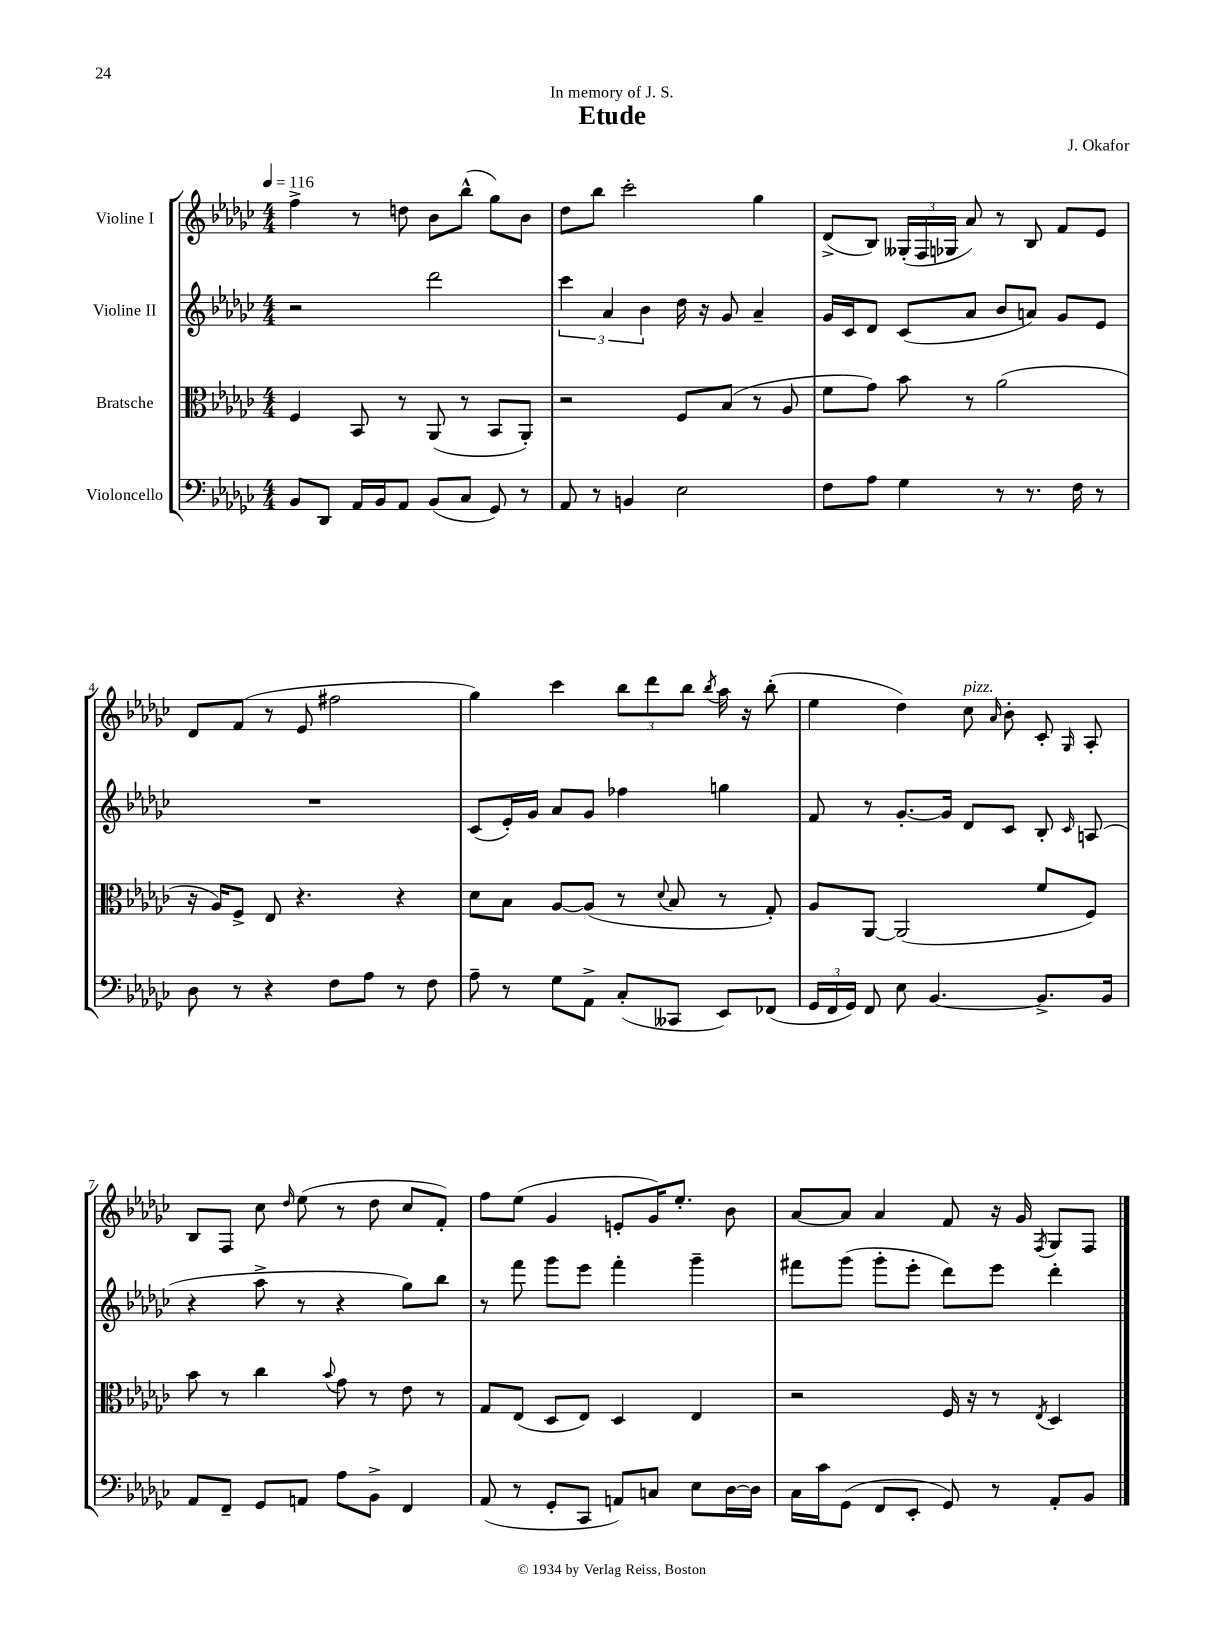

**kern	**kern	**kern	**kern
*part4	*part3	*part2	*part1
*staff4	*staff3	*staff2	*staff1
*I"Violoncello	*I"Bratsche	*I"Violine II	*I"Violine I
*clefF4	*clefC3	*clefG2	*clefG2
*k[b-e-a-d-g-c-]	*k[b-e-a-d-g-c-]	*k[b-e-a-d-g-c-]	*k[b-e-a-d-g-c-]
*M4/4	*M4/4	*M4/4	*M4/4
*MM116	*MM116	*MM116	*MM116
=1	=1	=1	=1
8BB-/L	4F/	2r	4ff^\
8DD-/J	.	.	.
16AA-/LL	8BB-/	.	8r
16BB-/J	.	.	.
8AA-/J	8r	.	8ddn\
(8BB-/L	(8AA-/	2ddd-\	8b-\L
8C-/J	8r	.	(8bb-^^\J
8GG-/)	8BB-/L	.	8gg-\L)
8r	8AA-'/J)	.	8b-\J
=2	=2	=2	=2
8AA-/	2r	6ccc-\	8dd-\L
8r	.	.	8bb-\J
.	.	6a-/	.
4BBn/	.	.	2ccc-'\
.	.	6b-\	.
2E-\	8F/L	16dd-\	.
.	.	16r	.
.	(8B-/J	8g-/	.
.	8r	4a-~/	4gg-\
.	8A-/	.	.
=3	=3	=3	=3
8F\L	8f\L	16g-/LL	(8d-^/L
.	.	16c-/J	.
8A-\J	8g-\J)	8d-/J	8B-/J)
4G-\	8b-\	(8c-/L	(24G--X'/LL
.	.	.	24F/
.	.	.	24G-X/JJ
.	8r	8a-/J	8a-/)
8r	(2a-\	8b-/L	8r
8.r	.	8an/J)	8B-/
.	.	8g-/L	8f/L
16F\	.	.	.
8r	.	8e-/J	8e-/J
!!LO:LB:g=z
=4	=4	=4	=4
8D-\	16r	1r	8d-/L
.	16A-/KL)	.	.
8r	8F^/J	.	(8f/J
4r	8E-/	.	8r
.	4.r	.	8e-/
8F\L	.	.	2ff#X\
8A-\J	.	.	.
8r	4r	.	.
8F\	.	.	.
=5	=5	=5	=5
8A-~\	8d-\L	(8c-/L	4gg-\)
8r	8B-\J	16e-'/L)	.
.	.	16g-/JJ	.
8G-\L	[8A-/L	8a-/L	4ccc-\
8AA-^\J	(8A-/J]	8g-/J	.
(8C-'/L	8r	4ff-X\	12bb-\L
.	.	.	12ddd-\
.	8qqd-/	.	.
8CC--X/J	8B-/	.	.
.	.	.	12bb-\J
.	.	.	8qbb-/
8EE-/L)	8r	4ggn\	16aa-\
.	.	.	16r
(8FF-X/J	8G-'/)	.	(8bb-'\
=6	=6	=6	=6
24GG-/LL	8A-/L	8f/	4ee-\
24FF/	.	.	.
24GG-/JJ)	.	.	.
8FF/	[8AA-/J	8r	.
8E-\	(2AA-/]	[8.g-'/L	4dd-\)
[4.BB-/	.	.	.
.	.	16g-/Jk]	.
!	!	!	!LO:TX:a:i:t=pizz.
.	.	8d-/L	8cc-\
.	.	.	16qqa-/
.	.	8c-/J	8b-'\
8.BB-^/L]	8f/L	8B-'/	8c-'/
.	.	16qqc-/	16qqG-/
.	8F/J)	(8An/	8A-'/
16BB-/Jk	.	.	.
!!LO:LB:g=z
=7	=7	=7	=7
8AA-/L	8b-\	4r	8B-/L
8FF~/J	8r	.	8F/J
8GG-/L	4cc-\	8aa-^\	8cc-\
.	.	.	16qqdd-/
8AAn/J	.	8r	(8ee-\
.	8qqb-/	.	.
8A-\L	8g-\	4r	8r
8BB-^\J	8r	.	8dd-\
4FF/	8e-\	8gg-\L)	8cc-/L
.	8r	8bb-\J	8f'/J)
=8	=8	=8	=8
(8AA-/	8G-/L	8r	8ff\L
8r	(8E-/J	8fff\	(8ee-\J
8GG-'/L	8D-/L	8ggg-\L	4g-/
8CC-/J	8E-/J)	8eee-\J	.
8AAn/L)	4D-/	4fff'\	8en'/L
8Cn/J	.	.	16g-/K)
.	.	.	8.ee-'/J
8E-\L	4E-/	4ggg-~\	.
[16D-\L	.	.	8b-\
16D-\JJ]	.	.	.
=9	=9	=9	=9
16C-\LL	2r	8fff#X\L	[8a-/L
16c-\J	.	.	.
(8GG-\J	.	(8ggg-\J	8a-/J]
8FF/L	.	8ggg-'\L	4a-/
8EE-'/J	.	8eee-'\J	.
8GG-/)	16F/	8ddd-\L)	8f/
.	16r	.	.
8r	8r	8eee-\J	16r
.	.	.	16g-/
.	8qE-/	.	8qF/
8AA-'/L	4D-/	4ddd-'\	8G-/L
8BB-/J	.	.	8F/J
==	==	==	==
*-	*-	*-	*-
